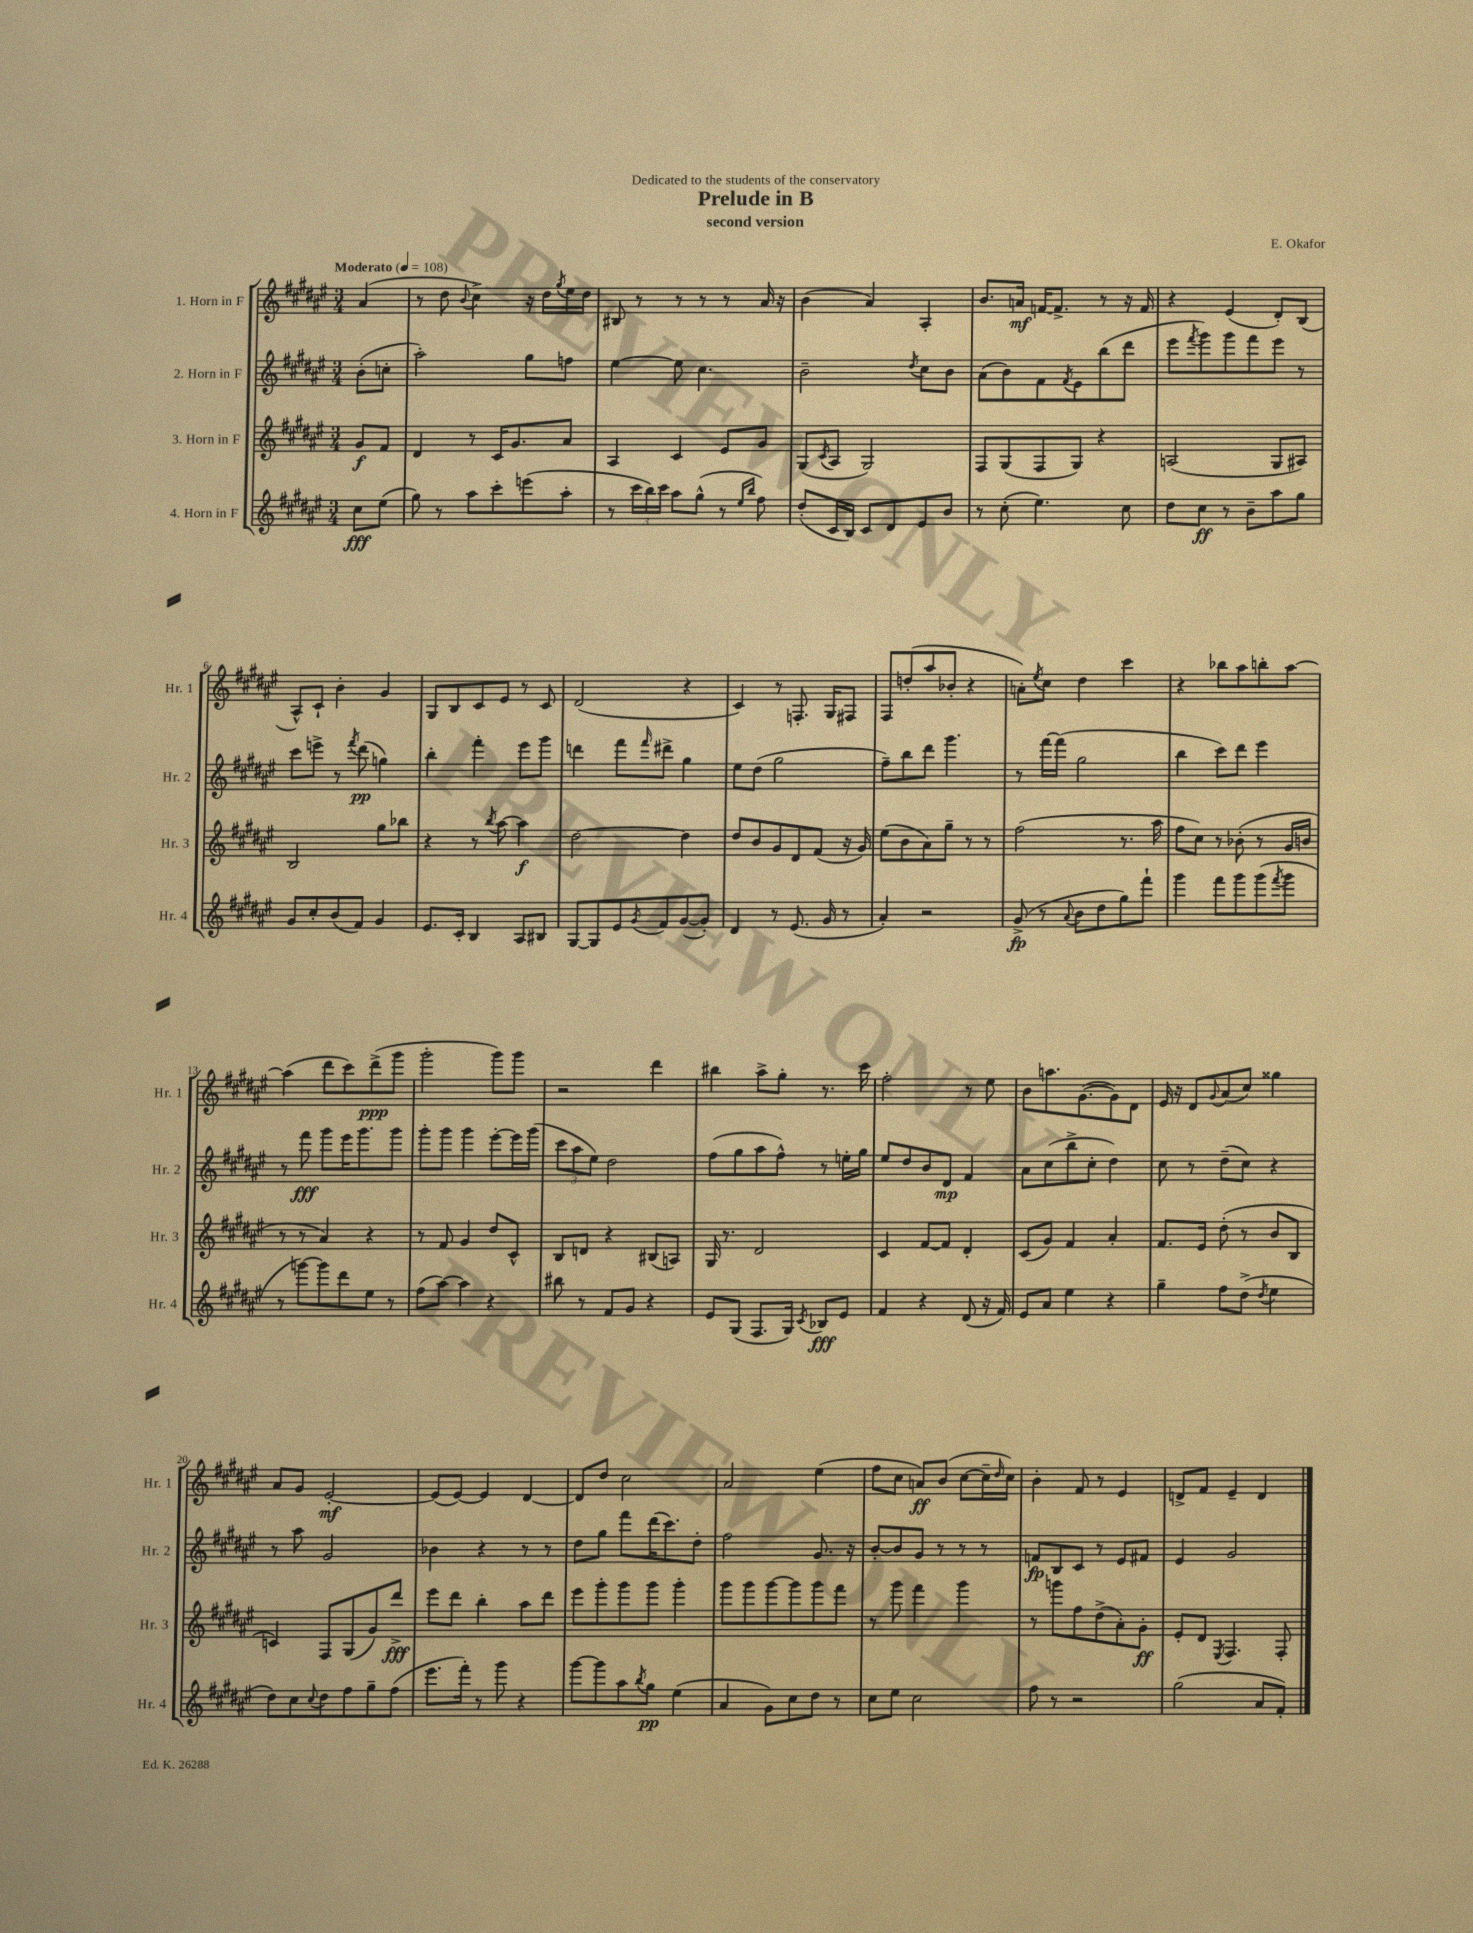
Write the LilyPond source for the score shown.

\header { title = "Prelude in B" composer = "E. Okafor" subtitle = "second version" dedication = "Dedicated to the students of the conservatory" }
<<
\new StaffGroup <<
\new Staff = "s0" \with { instrumentName = "1. Horn in F" shortInstrumentName = "Hr. 1" } {
    \clef treble \key fis \major \numericTimeSignature \time 3/4 \partial 4 \tempo "Moderato" 4 = 108
    ais'4( |
    r8 dis''8 \appoggiatura { b'8 } cis''4->) r16 dis''16 \acciaccatura { gis''8 } eis''16 dis''16 |
    bis8 r8 r8 r8 r8 ais'16 r16 |
    b'4( ais'4) ais4-. |
    b'8. a'16\mf f'16~ f'8.-> r8 r16 f'16 |
    r4 eis'4( dis'8-.) b8( |
    ais8-^) cis'8-! b'4-. gis'4 |
    gis8 b8 cis'8 eis'8 r8 cis'8 |
    dis'2( r4 |
    cis'4) r8 f8.-. gis16 fis8 |
    fis8 d''8-.( ais''8 bes'8-. r4 |
    a'8-.) \acciaccatura { eis''8 } cis''8 dis''4 cis'''4 |
    r4 bes''8 ais''8 b''8-. ais''8~ |
    ais''4( dis'''8 cis'''8) dis'''8->\ppp( gis'''8 |
    gis'''2-. gis'''8) gis'''8 |
    r2 dis'''4 |
    bis''4 ais''8-> gis''8-. r8. cis'''16 |
    fis''2-. r8 eis''8 |
    b'8 a''8. gis'8.~( gis'8) dis'8 |
    eis'16 r16 dis'8 \appoggiatura { gis'8 } ais'8( cis''8) gisis''4 |
    ais'8 gis'8 eis'2~-.\mf |
    eis'8( eis'8~) eis'4 dis'4~ |
    dis'8 dis''8 cis''2 |
    ais'2 eis''4( |
    fis''8 cis''8 a'8\ff) b'8( cis''8~ cis''16-- \grace { dis''16 } cis''16) |
    b'4-. fis'8 r8 eis'4 |
    d'8-> fis'8 eis'4-- d'4 \bar "|." |
}
\new Staff = "s1" \with { instrumentName = "2. Horn in F" shortInstrumentName = "Hr. 2" } {
    \clef treble \key fis \major \numericTimeSignature \time 3/4 \partial 4
    b'8-.( c''8-. |
    ais''2-.) gis''8 f''8 |
    eis''4~ eis''8 cis''4. |
    b'2-- \acciaccatura { dis''8 } cis''8 b'8 |
    ais'8( b'8) fis'8 \acciaccatura { fis'8 } eis'8 b''8( dis'''8 |
    eis'''8 \acciaccatura { fis'''8 } gis'''8) gis'''8 fis'''8 eis'''8 r8 |
    cis'''8 e'''8-> r8 \acciaccatura { fis'''8 } dis'''8\pp( g''4) |
    b''4-. fis'''4-. eis'''8 gis'''8 |
    d'''4 fis'''8 \grace { fis'''16 } dis'''8-> gis''4 |
    eis''8 dis''8( gis''2 |
    fis''8--) b''8 dis'''8 gis'''4. |
    r8 fis'''16~ fis'''16( gis''2 |
    b''4 cis'''8) dis'''8 eis'''4 |
    r8 fis'''8\fff gis'''8 eis'''16 gis'''8. gis'''8 |
    gis'''8-. gis'''8 gis'''4 eis'''8~-. eis'''16 gis'''16( |
    \tuplet 3/2 { cis'''8 ais''8 eis''8) } dis''2 |
    fis''8( gis''8 ais''8 fis''8-^) r8 e''16-. gis''16 |
    eis''8 dis''8 b'8 dis'8\mp fis'4 |
    ais'8 cis''8( b''8-> cis''8-. dis''4) |
    cis''8 r8 dis''8--( cis''8) r4 |
    r8 ais''8 gis'2 |
    bes'4 r4 r8 r8 |
    dis''8 gis''8 fis'''8 dis'''16( cis'''8.) dis''8-. |
    fis''2 gis'8. r16 |
    b'8~-. b'8 gis'8 r8 r8 r8 |
    f'8\fp b8 cis'8 r8 eis'8 fis'8 |
    eis'4 gis'2 \bar "|." |
}
\new Staff = "s2" \with { instrumentName = "3. Horn in F" shortInstrumentName = "Hr. 3" } {
    \clef treble \key fis \major \numericTimeSignature \time 3/4 \partial 4
    gis'8\f fis'8 |
    dis'4 r8 cis'16 gis'8. ais'8 |
    ais4 cis'4 eis'8 gis'8 |
    gis8( \acciaccatura { cis'8 } ais8 gis2) |
    fis8 gis8( fis8 gis8) r4 |
    a2( gis8 ais8) |
    b2 gis''8 bes''8 |
    r4 r8 \acciaccatura { b''8 } ais''8~ ais''4\f |
    dis''2~ dis''4 |
    dis''8 b'8 gis'8 dis'8 fis'8( r16 gis'16) |
    eis''8( b'8 ais'8) gis''8-- r8 r8 |
    fis''2( r8. ais''16 |
    fis''8 cis''8) r8 bes'8-.( r8 gis'16 b'16 |
    r8 r8 ais'4) r4 |
    r8 fis'8 gis'4 dis''8 cis'8-^ |
    b8 d'8 r4 bis8( a8) |
    gis16 r8. dis'2 |
    cis'4 fis'8~ fis'8 dis'4-. |
    cis'8( gis'8) fis'4 ais'4-. |
    fis'8. eis'16 dis''8-.( r8 b'8 b8 |
    c'4) fis8 gis8( gis'8) dis'''8->\fff |
    eis'''8 dis'''8 b''4-. ais''8 dis'''8 |
    eis'''8 gis'''8-. gis'''8 gis'''8 gis'''4-. |
    gis'''8 gis'''8 gis'''8~ gis'''8 gis'''8 fis'''8 |
    r8 gis'''8 fis'''4 gis'''4 |
    r8 g'''8 fis''8 dis''8->( ais'8-.) gis'8-.\ff |
    eis'8-. dis'8 \acciaccatura { eis8 } fis4. fis8-. \bar "|." |
}
\new Staff = "s3" \with { instrumentName = "4. Horn in F" shortInstrumentName = "Hr. 4" } {
    \clef treble \key fis \major \numericTimeSignature \time 3/4 \partial 4
    cis''8\fff eis''8( |
    gis''8) r8 ais''8 cis'''8-. e'''8( ais''8-. |
    r8 \tuplet 3/2 { cis'''16 b''16) cis'''16 } ais''8 gis''8-^( r8 \grace { eis''16 b''16 } fis''8) |
    dis''8-.( cis'16 b16) cis'8 dis'8 eis'8 b'8 |
    r8 cis''8-.( eis''4.) cis''8 |
    dis''8 cis''8\ff r8 b'8-- ais''8 gis''8 |
    gis'8 cis''8-. b'8( fis'8) gis'4 |
    eis'8. cis'16-. b4 ais8 bis8 |
    gis8~ gis8 eis'8 \acciaccatura { gis'8 } fis'8 gis'8~( gis'8-.) |
    dis'4 r8 eis'8.( gis'16 r8 |
    ais'4-.) r2 |
    gis'8->\fp( r8 \appoggiatura { ais'8 } b'8 dis''8 gis''8) fis'''8-! |
    gis'''4 fis'''8 gis'''8 gis'''8( \acciaccatura { fis'''8 } gis'''8 |
    r8 g'''8~) g'''8 dis'''8 eis''8 r8 |
    fis''8( ais''8~) ais''4 r4 |
    bis''8 r8 fis'8 gis'8 r4 |
    eis'8 gis8( fis8. gis16) \acciaccatura { cis'8 } bes8\fff eis'8 |
    fis'4 r4 dis'8( r16 fis'16) |
    eis'8 ais'8 eis''4 r4 |
    gis''4-- fis''8 dis''8->( \acciaccatura { dis''8 } eis''4 |
    dis''8) cis''8 \appoggiatura { cis''8 } dis''8 fis''8 gis''8-- fis''8( |
    eis'''8. fis'''16-.) r8 gis'''8 r4 |
    gis'''8~ gis'''8 ais''8 \acciaccatura { b''8 } gis''8\pp eis''4( |
    ais'4 gis'8) cis''8 dis''8 r8 |
    cis''8 eis''8 cis''2 |
    fis''8 r8 r2 |
    gis''2( ais'8 fis'8-.) \bar "|." |
}
>>
>>
